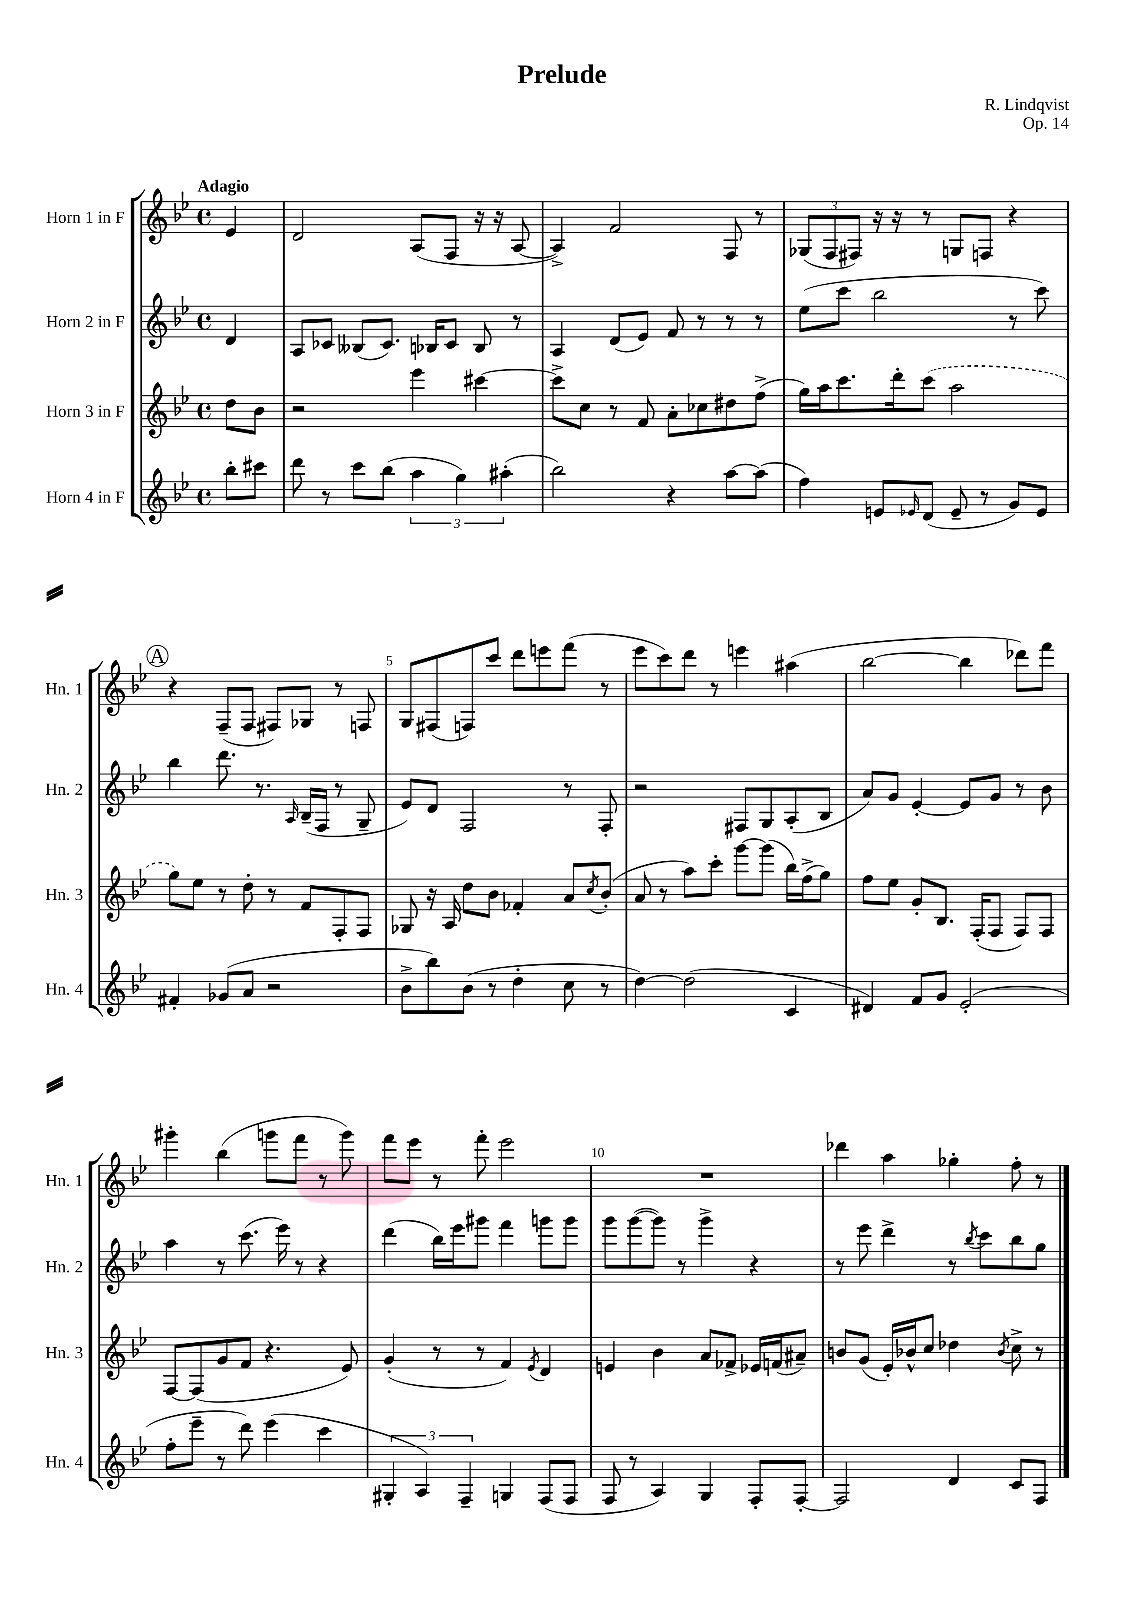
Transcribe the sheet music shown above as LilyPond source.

\header { title = "Prelude" composer = "R. Lindqvist" opus = "Op. 14" }
<<
\new StaffGroup <<
\new Staff = "s0" \with { instrumentName = "Horn 1 in F" shortInstrumentName = "Hn. 1" } {
    \clef treble \key bes \major \defaultTimeSignature \time 4/4 \partial 4 \tempo "Adagio"
    ees'4 |
    d'2 a8( f8 r16 r16 a8~ |
    a4->) f'2 f8 r8 |
    \tuplet 3/2 { ges8( f8 fis8) } r16 r16 r8 g8 f8 r4 |
    \mark \markup { \circle "A" } r4 f8--( f8 fis8) ges8 r8 f8 |
    g8 fis8( f8) c'''8 d'''8 e'''8 f'''8( r8 |
    ees'''8 c'''8) d'''8 r8 e'''4 ais''4( |
    bes''2~ bes''4 des'''8) f'''8 |
    gis'''4-. bes''4( g'''8 f'''8 r8 g'''8) |
    f'''8 ees'''8 r8 f'''8-. ees'''2 |
    R1 |
    des'''4 a''4 ges''4-. f''8-. r8 \bar "|." |
}
\new Staff = "s1" \with { instrumentName = "Horn 2 in F" shortInstrumentName = "Hn. 2" } {
    \clef treble \key bes \major \defaultTimeSignature \time 4/4 \partial 4
    d'4 |
    a8 ces'8 beses8( ces'8.) bes16 ces'8 bes8 r8 |
    a4 d'8( ees'8) f'8 r8 r8 r8 |
    ees''8( c'''8 bes''2 r8 c'''8) |
    \mark \markup { \circle "A" } bes''4 d'''8. r8. \grace { a16 } bes16--( f16 r8 g8-- |
    ees'8) d'8 f2 r8 f8-. |
    r2 fis8 g8 a8-.( bes8 |
    a'8) g'8 ees'4~-. ees'8 g'8 r8 bes'8 |
    a''4 r8 c'''8.( ees'''16) r8 r4 |
    d'''4( bes''16) ees'''16 gis'''8 f'''4 g'''8 g'''8 |
    g'''8 g'''8~( g'''8) r8 g'''4-> r4 |
    r8 ees'''8 d'''4-> r8 \acciaccatura { bes''8 } c'''8 bes''8 g''8 \bar "|." |
}
\new Staff = "s2" \with { instrumentName = "Horn 3 in F" shortInstrumentName = "Hn. 3" } {
    \clef treble \key bes \major \defaultTimeSignature \time 4/4 \partial 4
    d''8 bes'8 |
    r2 ees'''4 cis'''4~ |
    cis'''8-> c''8 r8 f'8 a'8-. ces''8 dis''8 f''8->( |
    g''16) a''16 c'''8. d'''16-. \once \slurDashed c'''8( a''2 |
    \mark \markup { \circle "A" } g''8) ees''8 r8 d''8-. r8 f'8 f8-. f8 |
    ges8 r16 a16 d''8 bes'8 fes'4-. a'8 \acciaccatura { c''8 } bes'8-.( |
    a'8 r8 a''8) c'''8-. g'''8~ g'''8( bes''16) f''16->( g''8) |
    f''8 ees''8 g'8-. bes8. f16-.( f8 f8) f8 |
    f8~ f8( g'8 f'8 r4. ees'8) |
    g'4-.( r8 r8 f'4) \acciaccatura { ees'8 } d'4 |
    e'4 bes'4 a'8 fes'8-> ees'16 f'16( ais'8--) |
    b'8 g'8( ees'16-.) bes'16-^ c''8 des''4 \acciaccatura { bes'8 } c''8-> r8 \bar "|." |
}
\new Staff = "s3" \with { instrumentName = "Horn 4 in F" shortInstrumentName = "Hn. 4" } {
    \clef treble \key bes \major \defaultTimeSignature \time 4/4 \partial 4
    bes''8-. cis'''8 |
    d'''8 r8 c'''8 bes''8( \tuplet 3/2 { a''4 g''4) ais''4-.( } |
    bes''2) r4 a''8~ a''8( |
    f''4) e'8 \grace { ees'16 } d'8( ees'8-- r8 g'8) ees'8 |
    \mark \markup { \circle "A" } fis'4-. ges'8( a'8 r2 |
    bes'8-> bes''8) bes'8( r8 d''4-. c''8 r8 |
    d''4~) d''2( c'4 |
    dis'4) f'8 g'8 ees'2-.( |
    f''8-. ees'''8-- r8 d'''8) ees'''4( c'''4 |
    \tuplet 3/2 { gis4-. a4) f4-- } g4 f8( f8 |
    f8 r8 a4) g4 f8-. f8~-. |
    f2 d'4 c'8 f8 \bar "|." |
}
>>
>>
\layout { \context { \Score \override BarNumber.break-visibility = ##(#f #t #t) barNumberVisibility = #(every-nth-bar-number-visible 5) } }
